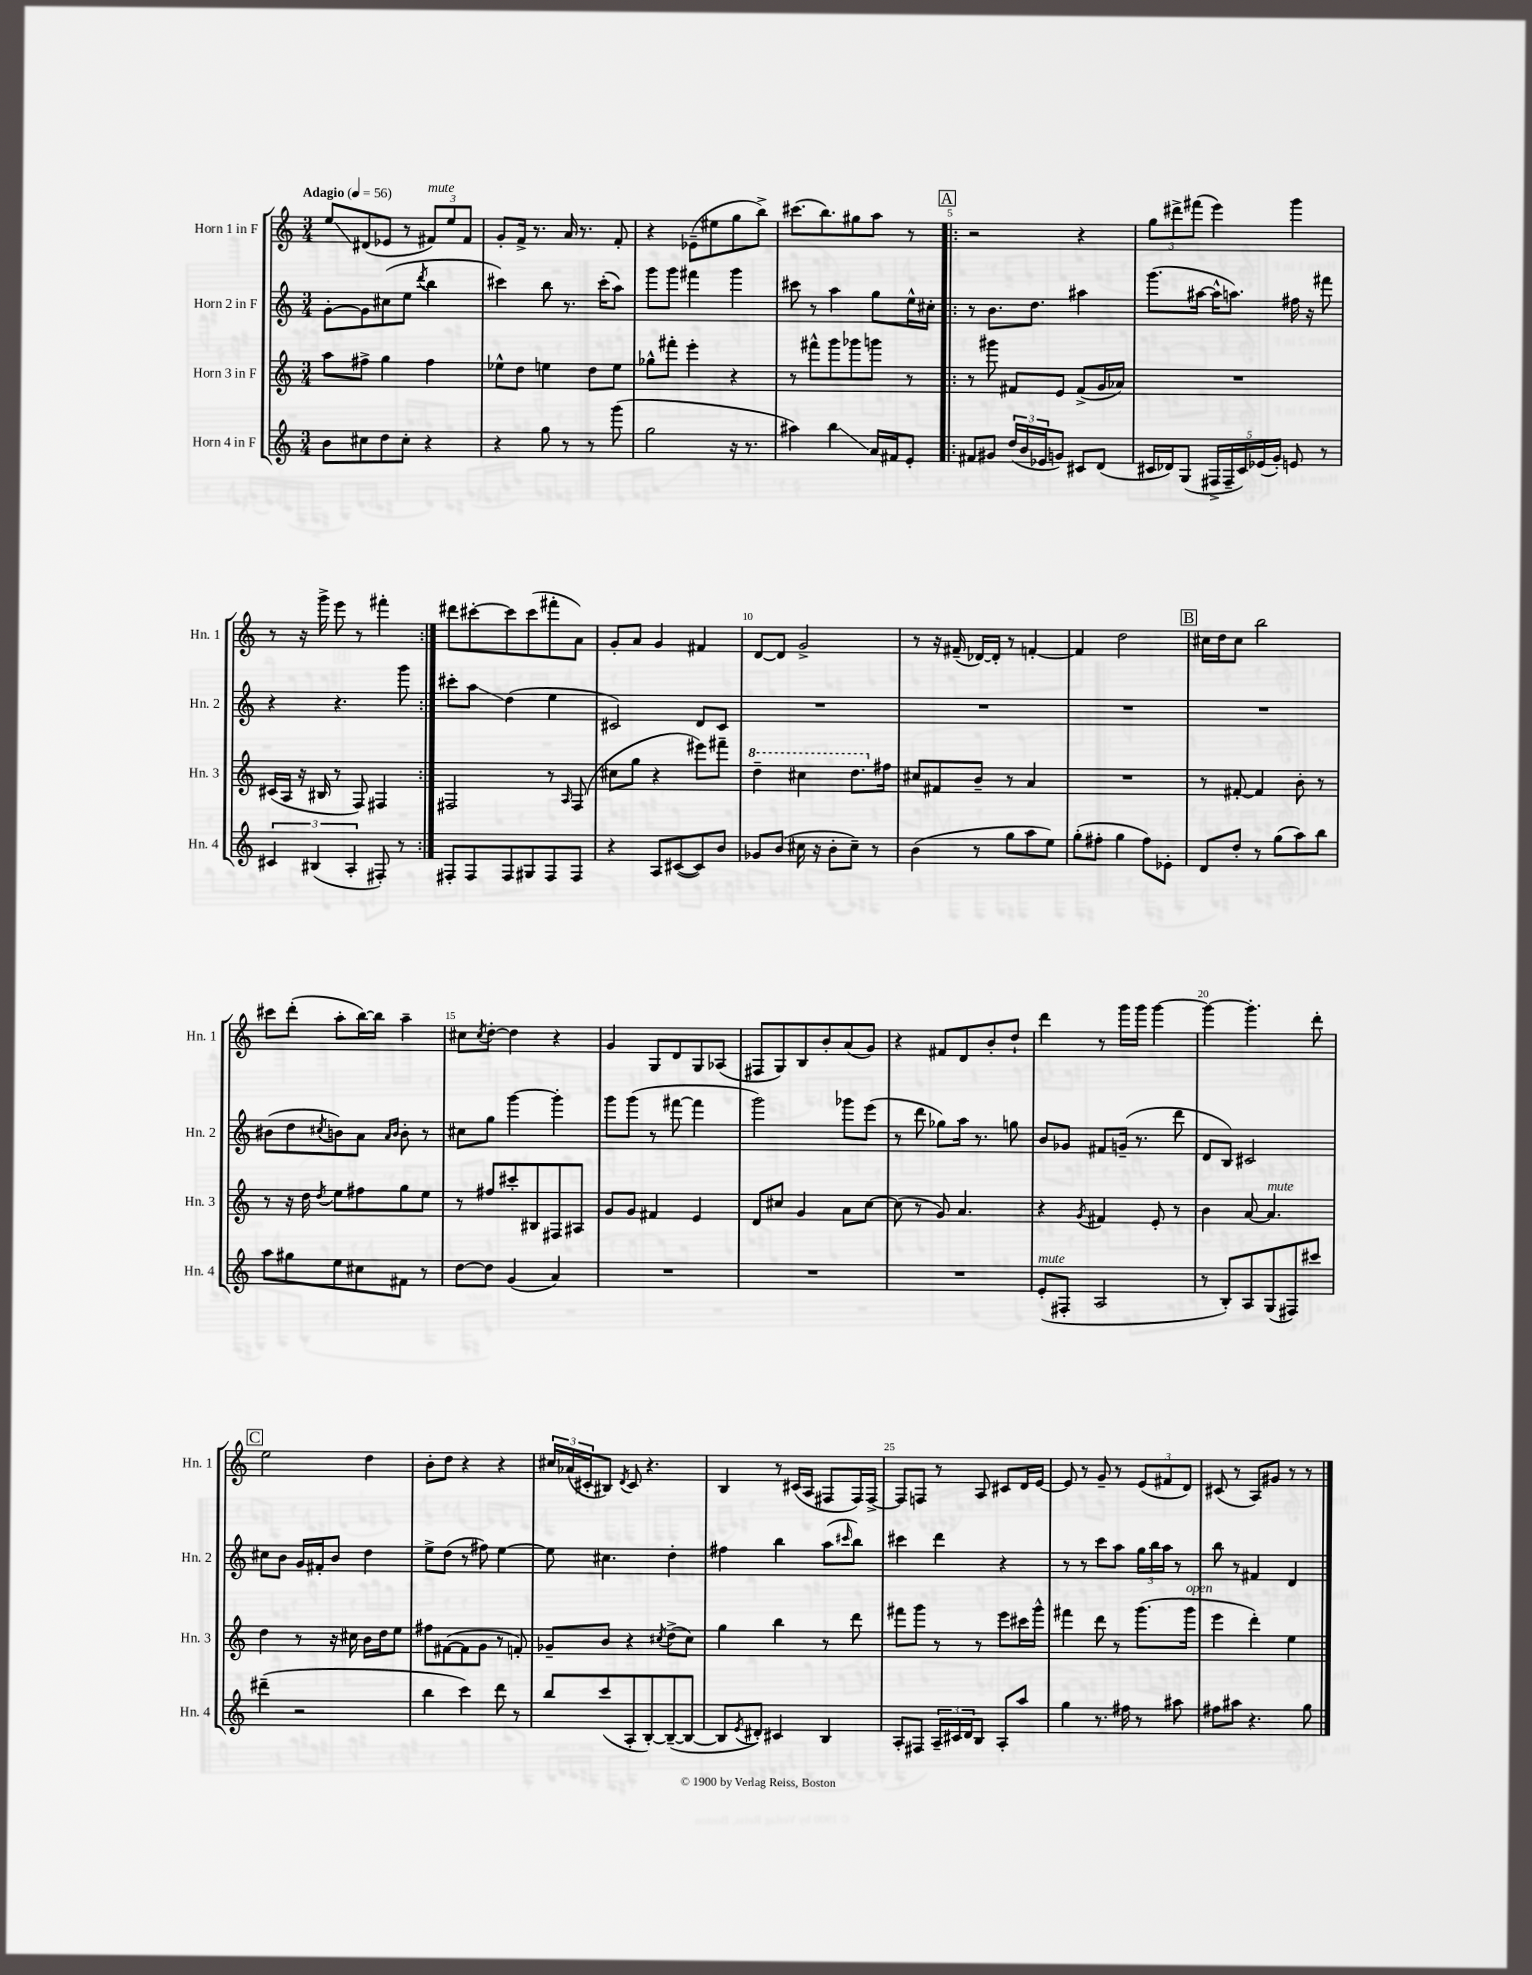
<<
\new StaffGroup <<
\new Staff = "s0" \with { instrumentName = "Horn 1 in F" shortInstrumentName = "Hn. 1" } {
    \clef treble \key c \major \numericTimeSignature \time 3/4 \tempo "Adagio" 4 = 56
    e''8\glissando dis'8( ees'8 r8 \tuplet 3/2 { fis'8^\markup { \italic "mute" }) e''8 fis'8 } |
    g'8-. f'16-> r8. a'16 r8. f'8-. |
    r4 ees'8--( eis''8 g''8 b''8->) |
    cis'''8.( b''8.) gis''8 a''8 r8 |
    \repeat volta 2 { \mark \markup { \box "A" } r2 r4 |
    \tuplet 3/2 { g''8 dis'''8-> fis'''8( } e'''4) g'''4 |
    r8 r16 g'''16-> e'''8 r8 fis'''4-. | }
    dis'''8 cis'''8~-. cis'''8 cis'''8( fis'''8-. a'8) |
    g'8-. a'8 g'4 fis'4 |
    d'8~ d'8 g'2-> |
    r8 r16 fis'16--( des'16~) des'16-. r8 f'4~-. |
    f'4 d''2 |
    \mark \markup { \box "B" } cis''16 d''16 cis''8 b''2 |
    cis'''8 d'''8-.( a''8-. b''16~) b''16 a''4-- |
    cis''8 \acciaccatura { cis''8 } d''8~-. d''4 r4 |
    g'4 g8 d'8 g8 aes8( |
    fis8 g8) b8 b'8-. a'8( g'8) |
    r4 fis'8 d'8 b'8-. d''8-! |
    d'''4 r8 g'''16 g'''16 g'''4~ |
    g'''4~ g'''4.-. d'''8-. |
    \mark \markup { \box "C" } e''2 d''4 |
    b'8-. d''8 r4 r4 |
    \tuplet 3/2 { cis''16 aes'16( cis'16-. } bis8) \acciaccatura { d'8 } cis'8 r4. |
    b4 r8 cis'16( a16 fis8 fis16) fis16~-> |
    fis8 f8 r8 a8 cis'8 d'16 e'16~ |
    e'8 r8 g'8-- r8 \tuplet 3/2 { e'8( fis'8 d'8) } |
    cis'8( r8 a8) gis'8 r8 r8 \bar "|." |
}
\new Staff = "s1" \with { instrumentName = "Horn 2 in F" shortInstrumentName = "Hn. 2" } {
    \clef treble \key c \major \numericTimeSignature \time 3/4
    g'8~-. g'8 cis''8( e''8 \acciaccatura { d'''8 } b''4 |
    cis'''4) b''8 r8. cis'''16-.( a''8) |
    g'''8 g'''8 fis'''4 g'''4 |
    cis'''8 r8 a''4 g''8 e''16-^ cis''16-. |
    \repeat volta 2 { \mark \markup { \box "A" } r8 b'8. d''8. ais''4 |
    g'''8.( ais''16~ ais''16-^ a''8.) fis''16 r16 fis'''8 |
    r4 r4. g'''8 | }
    cis'''8-. a''8\glissando d''4( e''4 |
    cis'2) d'8 cis'8 |
    R2. |
    R2. |
    R2. |
    \mark \markup { \box "B" } R2. |
    bis'8( d''8 \acciaccatura { cis''8 } b'8) a'8 \grace { a'16 b'16 } b'8-. r8 |
    cis''8 g''8 g'''4~ g'''4-. |
    g'''8 g'''8( r8 fis'''8~ fis'''4 |
    g'''2) ges'''8 e'''8( |
    r8 d'''8 ges''8) a''16 r8. g''8 |
    b'8 ges'8 fis'8 g'16--( r8. d'''8 |
    d'8 b8) cis'2 |
    \mark \markup { \box "C" } cis''8 b'8 g'16 fis'16-. b'8 d''4 |
    e''8-> d''8( r8 fis''8) e''4~ |
    e''8 cis''4. d''4-. |
    fis''4 b''4 a''8( \grace { cis'''16 } b''8) |
    cis'''4 d'''4 r4 |
    r8 r8 c'''8 a''8 \tuplet 3/2 { g''16 b''16 a''16 } r8 |
    b''8 r8 fis'4 d'4 \bar "|." |
}
\new Staff = "s2" \with { instrumentName = "Horn 3 in F" shortInstrumentName = "Hn. 3" } {
    \clef treble \key c \major \numericTimeSignature \time 3/4
    a''8 fis''8-> g''4 fis''4 |
    ees''8-^ d''8 e''4 d''8 e''8 |
    ges''8-^ fis'''8-. e'''4-. r4 |
    r8 fis'''8-^ g'''8 ges'''8 g'''8 r8 |
    \repeat volta 2 { \mark \markup { \box "A" } r8 gis'''8 fis'8 e'8 fis'8->( g'16 aes'16) |
    R2. |
    cis'16( a16 r16 bis16 r8 f8) fis4 | }
    fis2 r8 \grace { a16 } fis8( |
    cis''8 g''8 r4 eis'''8) fis'''8-- |
    \ottava #1 d'''4-- cis'''4 d'''8. \ottava #0 fis''16 |
    cis''8 fis'8 b'8-- r8 a'4 |
    R2. |
    \mark \markup { \box "B" } r8 fis'8~-. fis'4 b'8-. r8 |
    r8 r16 d''16 \acciaccatura { d''8 } e''8 fis''8 g''8 e''8 |
    r8 fis''8 cis'''8-. bis8 fis8 ais8 |
    g'8 g'8 fis'4 e'4 |
    d'8 cis''8 g'4 a'8 cis''8~ |
    cis''8( r8 g'8) a'4. |
    r4 \acciaccatura { g'8 } fis'4 e'8-. r8 |
    b'4 a'8~ a'4.^\markup { \italic "mute" } |
    \mark \markup { \box "C" } d''4 r8 r16 cis''16 b'16 d''16 e''8 |
    fis''8 fis'8~( fis'8 g'8 r8 f'8-.) |
    ges'8-- b'8 r4 \acciaccatura { cis''8 } d''8->( cis''8) |
    g''4 b''4 r8 d'''8 |
    fis'''8 g'''8 r8 r8 e'''8 cis'''16 g'''16-^ |
    fis'''4 d'''8 r8 g'''8.( g'''16^\markup { \italic "open" } |
    e'''4 d'''4-.) e''4 \bar "|." |
}
\new Staff = "s3" \with { instrumentName = "Horn 4 in F" shortInstrumentName = "Hn. 4" } {
    \clef treble \key c \major \numericTimeSignature \time 3/4
    b'8 cis''8 d''8 cis''8-. r4 |
    r4 g''8 r8 r8 g'''8( |
    g''2 r16 r8. |
    ais''4) b''4\glissando a'16 fis'16 e'8-. |
    \repeat volta 2 { \mark \markup { \box "A" } fis'8 gis'8 \tuplet 3/2 { d''16( b'16 ees'16 } g'8) cis'8 d'8( |
    cis'16 des'16) g8( \tuplet 5/4 { fis16-> fis16-- cis'16) ees'16( g'16-.) } e'8 r8 |
    \tuplet 3/2 { cis'4 bis4( a4-. } fis8-.) r8 | }
    fis8-. fis8 fis8 gis8 fis8 fis8 |
    r4 a8 cis'8~( cis'8) b'8 |
    ges'8 b'8( cis''16 r16 b'8-. cis''8--) r8 |
    b'4( r8 g''8 a''8 e''8) |
    g''8-.( fis''8-. g''4 fis''8) ees'8-. |
    \mark \markup { \box "B" } d'8 d''8-. r8 g''8( a''8) b''8 |
    a''8 gis''8 e''8 cis''8 fis'8 r8 |
    d''8~ d''8 g'4( a'4) |
    R2. |
    R2. |
    R2. |
    e'8-.^\markup { \italic "mute" }( fis8-. a2 |
    r8 b8-.) a8 g8( fis8) cis'''8 |
    \mark \markup { \box "C" } dis'''4--( r2 |
    b''4 c'''4) d'''8 r8 |
    b''8 c'''8( a8-. b8~-.) b8~--( b8~ |
    b8 \acciaccatura { e'8 } dis'8-.) cis'4 b4 |
    a8-. fis8 \tuplet 3/2 { a16-- cis'16 d'16 } b8 a8-. a''8 |
    g''4 r8. fis''16 r8 ais''8 |
    fis''8 ais''8 r4. g''8 \bar "|." |
}
>>
>>
\layout { \context { \Score \override BarNumber.break-visibility = ##(#f #t #t) barNumberVisibility = #(every-nth-bar-number-visible 5) } }
